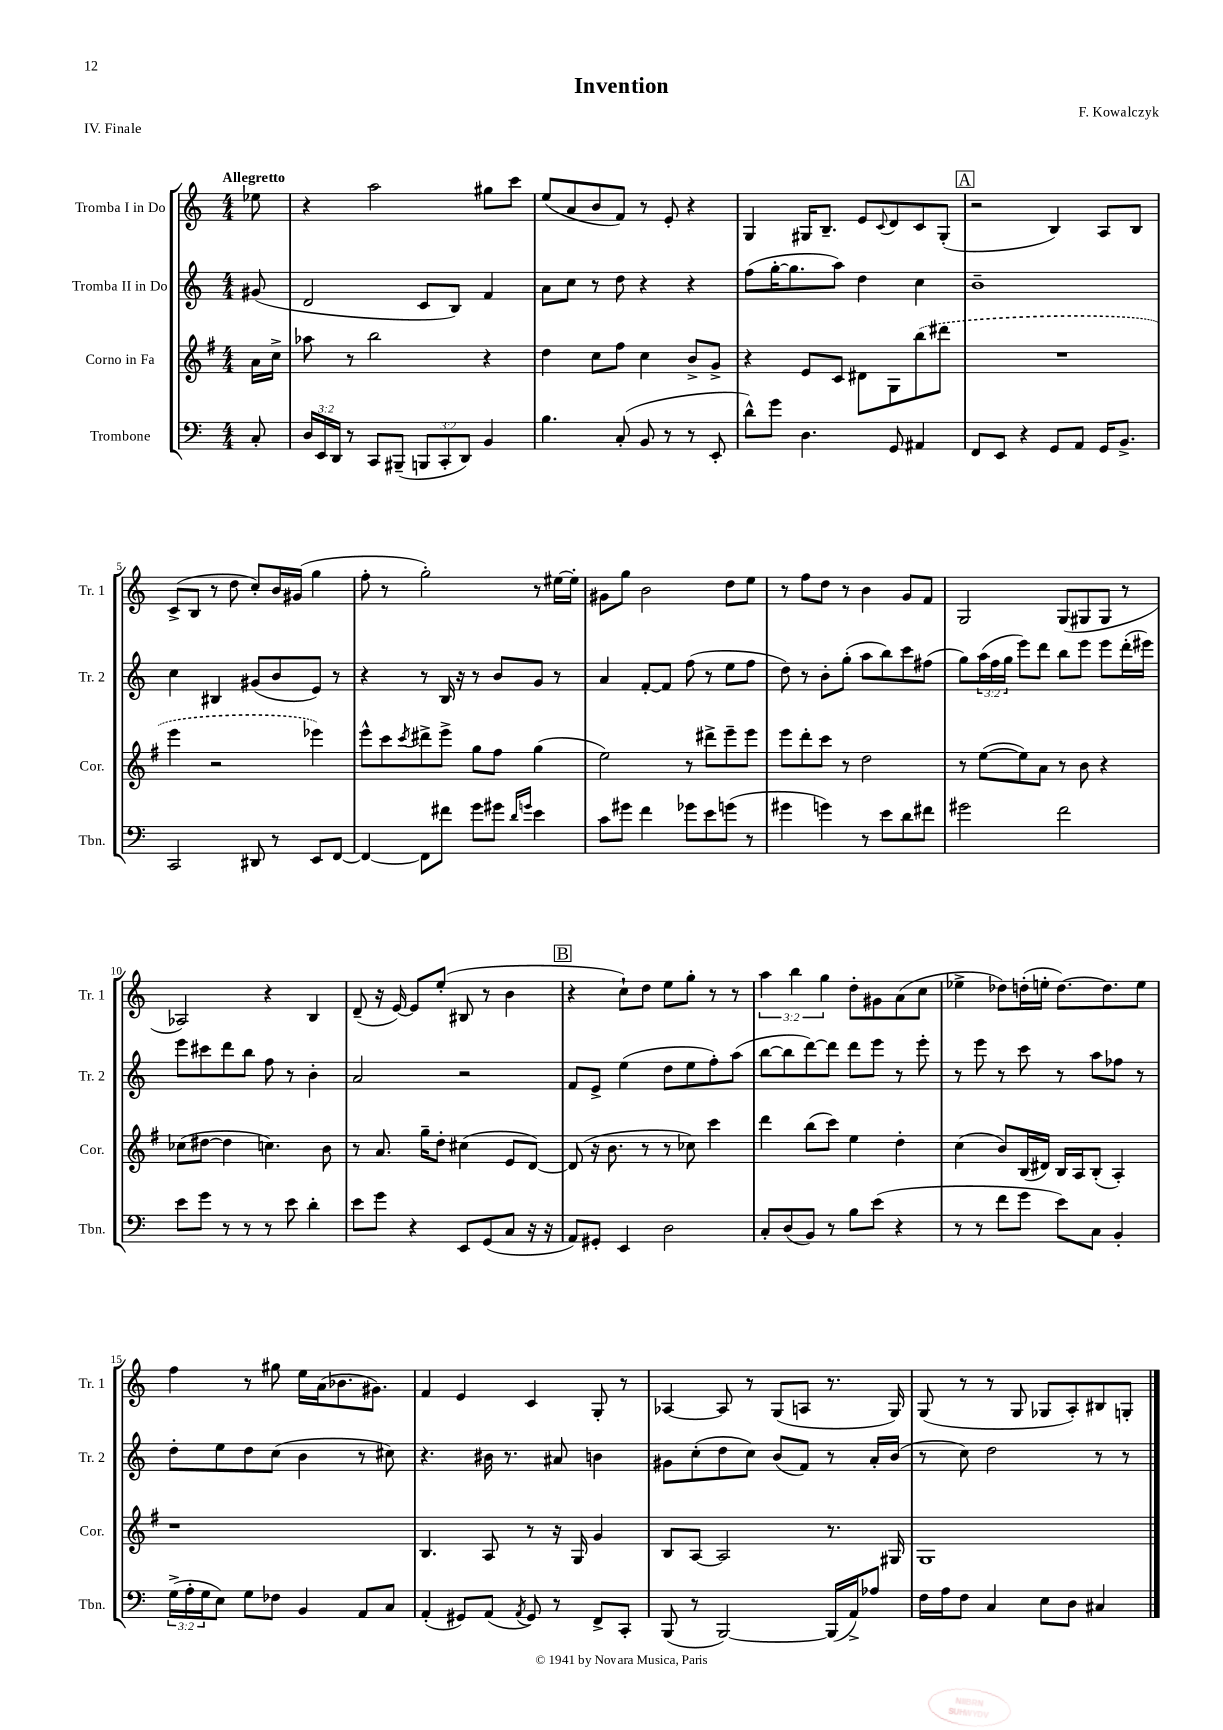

**kern	**kern	**kern	**kern
*staff4	*staff3	*staff2	*staff1
*clefF4	*clefG2	*clefG2	*clefG2
*k[]	*k[f#]	*k[]	*k[]
*M4/4	*M4/4	*M4/4	*M4/4
8C'	16a	(8g#	8ee-
.	16cc^	.	.
=	=	=	=
24D	8aa-	2d	4r
24EE	.	.	.
24DD	.	.	.
8r	8r	.	.
8CC	2bb	.	2aa
(8BBB#~	.	.	.
12BBB	.	8c	.
12CC'	.	.	.
.	.	8B)	.
12DD)	.	.	.
4BB	4r	4f	8gg#
.	.	.	8ccc
=	=	=	=
4.B	4dd	8a	(8ee
.	.	8cc	8a
.	8cc	8r	8b
(8C'	8ff#	8dd	8f)
8BB	4cc	4r	8r
8r	.	.	8e'
8r	8b^	4r	4r
8EE'	8g^	.	.
=	=	=	=
8d^^)	4r	(8ff	4G
8g	.	[16gg'	.
.	.	8.gg]	.
4.D	8e	.	16G#
.	.	.	8.B~
.	8c	8aa)	.
.	8d#	4dd	8e
.	.	.	8qqc
8GG	8G	.	8d
4AA#	(8bb	4cc	8c
.	8ddd#	.	(8G#'
=	=	=	=
8FF	1r	1b~	2r
8EE	.	.	.
4r	.	.	.
8GG	.	.	4B)
8AA	.	.	.
16GG	.	.	8A
8.BB^	.	.	.
.	.	.	8B
=	=	=	=
2CC	4eee	4cc	(8c^
.	.	.	8B
.	2r	4B#	8r
.	.	.	8dd
8DD#	.	(8g#	8cc')
8r	.	8b	16b
.	.	.	(16g#
8EE	4eee-)	8e)	4gg
[8FF	.	8r	.
=	=	=	=
4FF_	8eee^^	4r	8ff'
.	8ccc	.	8r
.	8qccc	.	.
8FF]	8ddd#^	8r	2gg')
8f#	8eee^	16B	.
.	.	16r	.
8g	8gg	8r	.
8g#	8ff#	8b	.
16qqd	.	.	.
16qqg	.	.	.
4e	(4gg	8g	8r
.	.	8r	[16ee#
.	.	.	16ee#']
=	=	=	=
8c	2ee)	4a	8g#
8g#	.	.	8gg
4f	.	[8f'	2b
.	.	8f]	.
8g-	8r	(8ff	.
8e	8ddd#^	8r	.
(8g	8eee~	8ee	8dd
8r	8eee	8ff	8ee
=	=	=	=
4g#	8eee	8dd)	8r
.	8ddd'	8r	8ff
4g)	8ccc	8b'	8dd
.	8r	(8gg'	8r
8r	2dd	8aa	4b
8e	.	8bb)	.
8d	.	8ccc	8g
8f#	.	(8ff#	8f
=	=	=	=
2g#	8r	8gg)	2G
.	([8ee	(24aa	.
.	.	24ff	.
.	.	24gg	.
.	8ee])	8eee)	.
.	8a	8ddd	.
2f	8r	8bb	(8G
.	8b	8eee	8G#
.	4r	8eee	8G#
.	.	(16ddd'	8r
.	.	16eee#)	.
=	=	=	=
8e	(8cc-	8eee	2A-)
8g	[8dd#	8ccc#	.
8r	4dd#]	8ddd	.
8r	.	8bb	.
8r	4.cc)	8ff	4r
8e	.	8r	.
4d'	.	4b'	4B
.	8b	.	.
=	=	=	=
8e	8r	2a	(8d~
8g	8.a	.	16r
.	.	.	[16e)
4r	.	.	8e]
.	16gg~	.	.
.	8dd'	.	(8ee'
8EE	(4cc#	2r	8B#
(8GG	.	.	8r
8C	8e	.	4b
16r	[8d)	.	.
16r	.	.	.
=	=	=	=
8AA)	(8d]	8f	4r
8GG#'	16r	8e^	.
.	8.b	.	.
4EE	.	(4ee	8cc`)
.	8r	.	8dd
2D	8r	8dd	8ee
.	8cc-)	8ee	8gg'
.	4ccc	8ff')	8r
.	.	(8aa	8r
=	=	=	=
8C'	4ddd	[8bb	6aa
(8D	.	8bb]	.
.	.	.	6bb
8BB)	(8bb	[8ddd)	.
.	.	.	6gg
8r	8ccc)	8ddd]	.
8B	4ee	8ddd	8dd'
(8e	.	8eee	8g#
4r	4dd'	8r	(8a
.	.	8eee'	8cc
=	=	=	=
8r	(4cc	8r	4ee-^
8r	.	8eee	.
8f	8b)	8r	8dd-)
8g	(16B	8ccc	(16dd'
.	16d#)	.	16ee'
8e)	16B	8r	[8.dd)
.	16A	.	.
8C	(8B'	8aa	.
.	.	.	8.dd]
4BB'	4A')	8ff-	.
.	.	8r	8ee
=	=	=	=
(24G^	1r	8dd'	4ff
24A'	.	.	.
24G	.	.	.
8E)	.	8ee	.
8G	.	8dd	8r
8F-	.	(8cc	8gg#
4BB	.	4b	16ee
.	.	.	(16a
.	.	.	8.b-
8AA	.	8r	.
.	.	.	8.g#)
8C	.	8cc#)	.
=	=	=	=
(4AA'	4.B	4.r	4f
8GG#)	.	.	4e
(8AA	8A	16b#	.
.	.	8.r	.
8qAA	.	.	.
8GG#)	8r	.	4c
8r	16r	8a#	.
.	16G	.	.
8FF^	4g	4b	8G'
8CC'	.	.	8r
=	=	=	=
(8BBB	8B	8g#	[4A-
8r	[8A	(8cc'	.
[2BBB)	2A]	8dd	8A-]
.	.	8cc)	8r
.	.	(8b	(8G
.	.	8f)	8A
(16BBB]	8.r	8r	8.r
16AA^)	.	.	.
8A-	.	16a'	.
.	16G#	(16b	16G)
=	=	=	=
16F	1G	8r	(8G
16A	.	.	.
8F	.	8cc)	8r
4C	.	2dd	8r
.	.	.	8G
8E	.	.	8G-
8D	.	.	8A')
4C#	.	8r	8B#
.	.	8r	8G'
==	==	==	==
*-	*-	*-	*-
